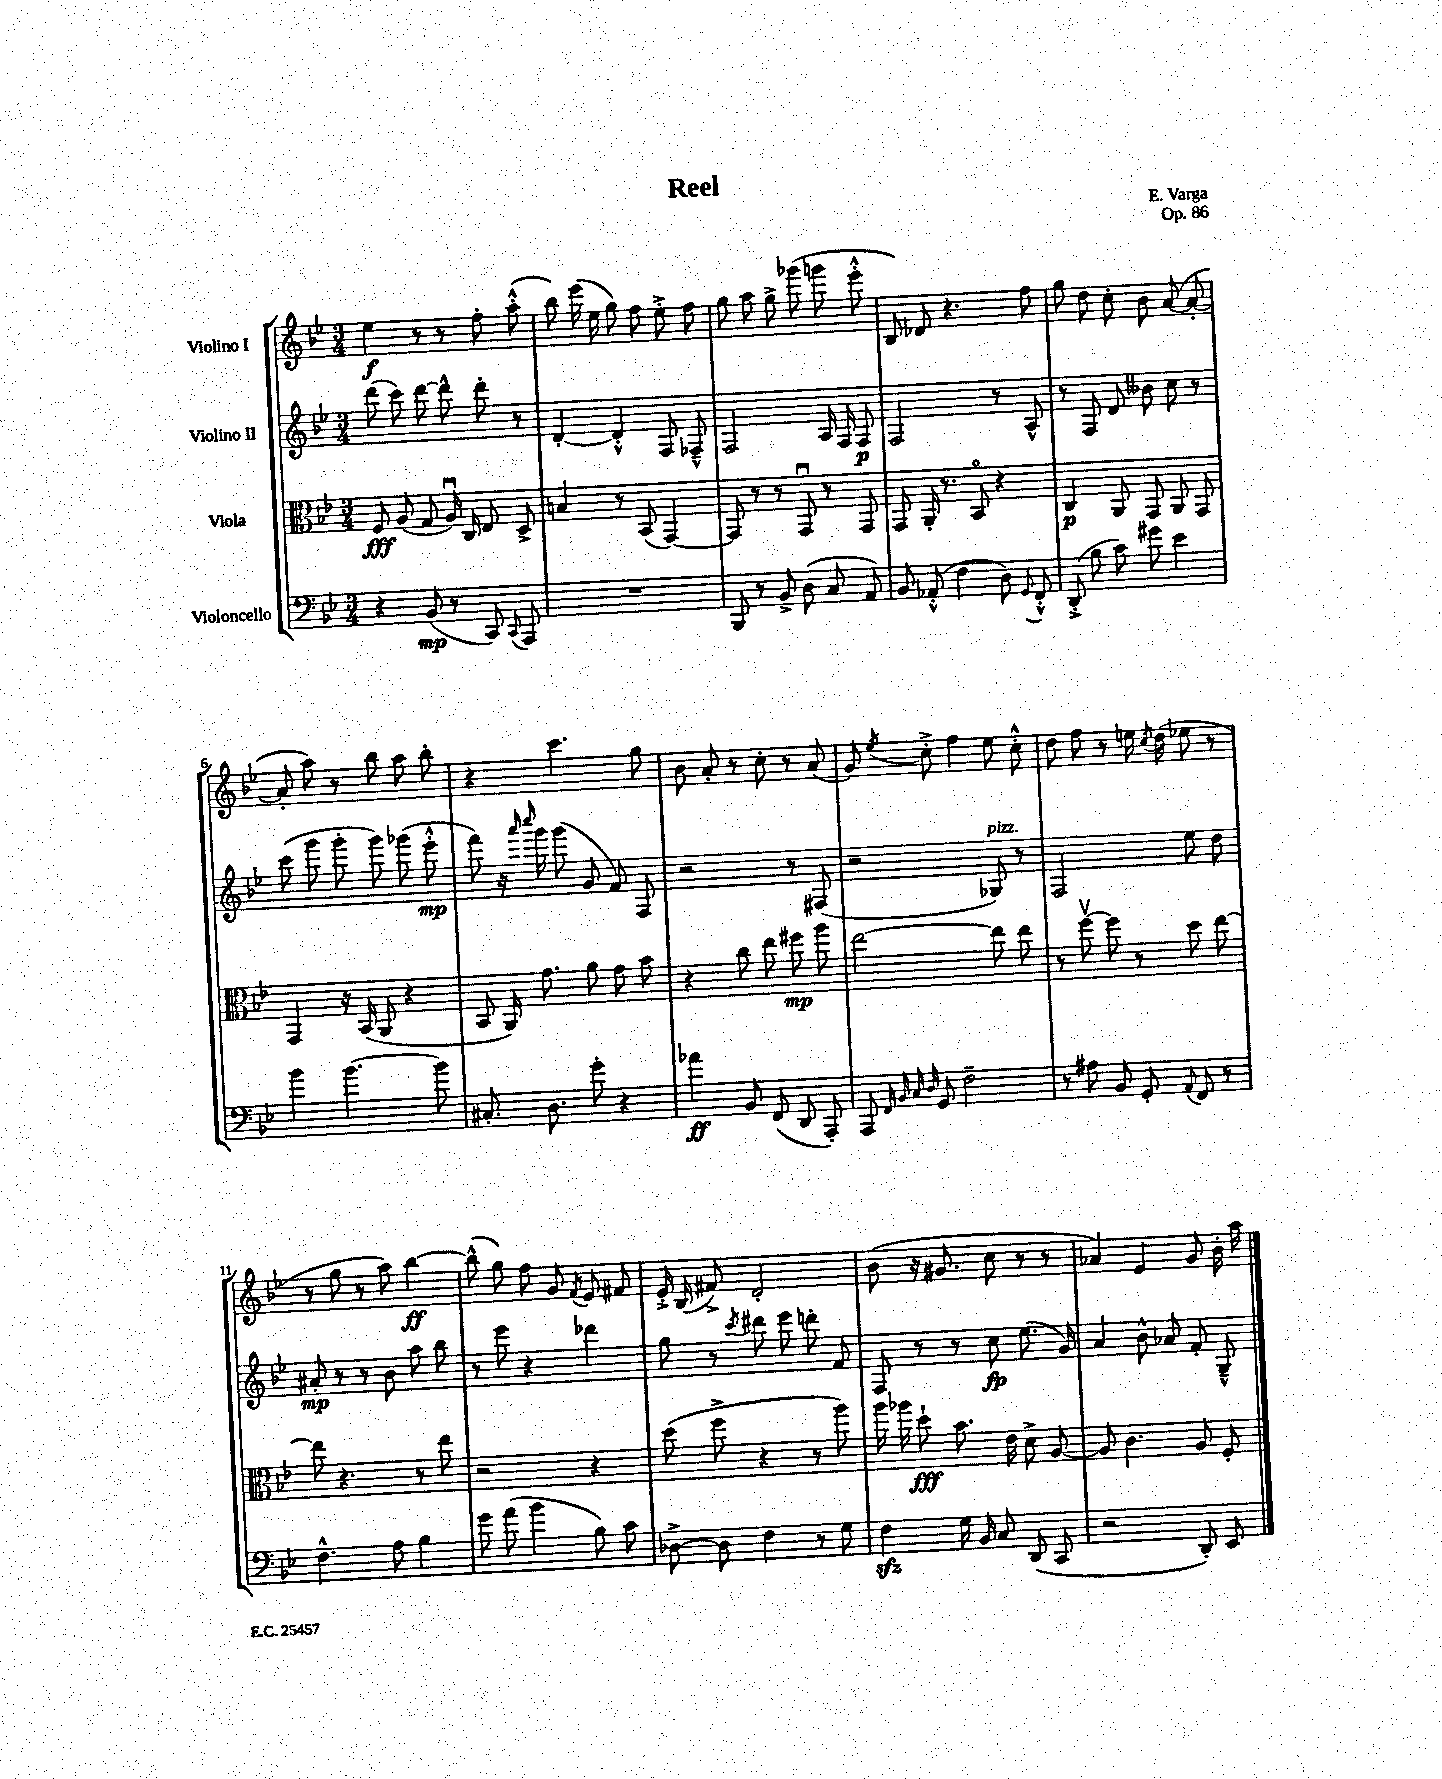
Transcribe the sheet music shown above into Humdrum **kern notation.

**kern	**kern	**kern	**kern
*staff4	*staff3	*staff2	*staff1
*clefF4	*clefC3	*clefG2	*clefG2
*k[b-e-]	*k[b-e-]	*k[b-e-]	*k[b-e-]
*M3/4	*M3/4	*M3/4	*M3/4
4r	8F	(8ddd	4ee-
.	(8A	8ccc)	.
(8BB-	8G	[8ddd	8r
8r	16Au)	8ddd^^]	8r
.	16C	.	.
8CC)	8E-	8ddd'	8ff'
8qqCC	.	.	.
8AAA	8D^	8r	(8aa'^^
=	=	=	=
2.r	4B	[4d'	8bb-)
.	.	.	(16eee-
.	.	.	16ee-
.	8r	4d'^^]	8gg)
.	(8BB-	.	8ff
.	[4GG)	8F	8ee-'^
.	.	8F-~^^	8ff
=	=	=	=
8BBB-	8GG]	2F	8gg
8r	8r	.	8aa
8BB-^	8r	.	8gg^
(8D	8GGu	.	(8ggg-
8C	8r	16A	8ggg
.	.	16F	.
8AA)	8GG	8F	8eee-'^^
=	=	=	=
8BB-	8GG	2F	8B-)
(8AA-'^^	16AA'	.	8d-
.	8.r	.	.
4F	.	.	4.r
.	8BB-o	.	.
8D)	4r	8r	.
8qqGG	.	.	.
8FF'^^	.	8A^^	8ff
=	=	=	=
(8DD'^	4C	8r	8gg
8B-	.	8F	8dd
8c)	8AA	8d	8cc'
8g#	8GG	8b--	8b-
4e-	8AA	8cc	([8a
.	8GG	8r	8a'_
=	=	=	=
4b-	4GG	(8ccc	8a']
.	.	8ggg	8aa)
[4.b-	16r	8ggg'	8r
.	(16BB-	.	.
.	8AA	8ggg)	8bb-
.	4r	(8ggg-	8aa
8b-]	.	8eee-'^^	8bb-'
=	=	=	=
8.C#'	8BB-	8fff)	4r
.	16AA)	16r	.
.	.	16qqaaa	.
.	.	16qqcccc	.
8.D	8.g	16ggg	.
.	.	(8ggg	4.ccc
8g'	8a	8g	.
4r	8g	8f)	.
.	8b-	8F	8gg
=	=	=	=
4a-	4r	2r	8b-
.	.	.	8a'
8BB-	8cc	.	8r
(8FF	8ee-	.	8cc'
8DD	8ff#	8r	8r
8AAA')	8aa	(8F#	(8a
=	=	=	=
8AAA	[2ee-	2r	8g)
32qqFF	.	.	.
32qqBB-	.	.	.
32qqC	.	.	.
32qqD	.	.	8qee-
8GG	.	.	8cc'^
2F~	.	.	4ff
.	8ee-]	8G-)	8ee-
.	8ee-	8r	8cc'^^
=	=	=	=
8r	8r	2F	8dd
8A#	[8ffv	.	8ff
8BB-	8ff]	.	8r
8GG'	8r	.	16ee
.	.	.	8qcc
.	.	.	(16dd
8qqAA	.	.	.
8FF	8dd	8ee-	8ee-
8r	[8ee-	8dd	8r
=	=	=	=
4.F^^	8ee-]	8a#'	8r
.	4.r	8r	8gg
.	.	8r	8r
8A	.	8b-	8aa)
4B-	8r	8aa	[4bb-
.	8ee-	8bb-	.
=	=	=	=
8g	2r	8r	(8bb-^^]
(8a	.	8eee-	8gg)
4b-	.	4r	8ff
.	.	.	8g
.	.	.	8qf
8B-)	4r	4ddd-	8e-
8c	.	.	8f#
=	=	=	=
[8D-^	(8dd	8gg	16e-'^
.	.	.	(16B-
8D-]	8ff^	8r	8f#^)
.	.	8qccc	.
4F	4r	8ddd#	2d'
.	.	8eee-	.
8r	8r	8ddd'	.
8G	8aa)	8f	.
=	=	=	=
4F	16aa	8F	(8b-
.	16aa-	.	.
.	8dd`	8r	16r
.	.	.	8.g#
16G	8.b-	8r	.
16BB-	.	.	.
8C	.	8cc	8cc
.	16e-	.	.
(8DD	8d^	(8.ee-	8r
8CC	[8A	.	8r
.	.	16g)	.
=	=	=	=
2r	8A]	4a	4a-)
.	4.c	.	.
.	.	8b-^^	4e-
.	.	8a-	.
8DD')	8A	8f'	8g
8EE-	8F'	8G~^^	16b-'
.	.	.	16aa
==	==	==	==
*-	*-	*-	*-
